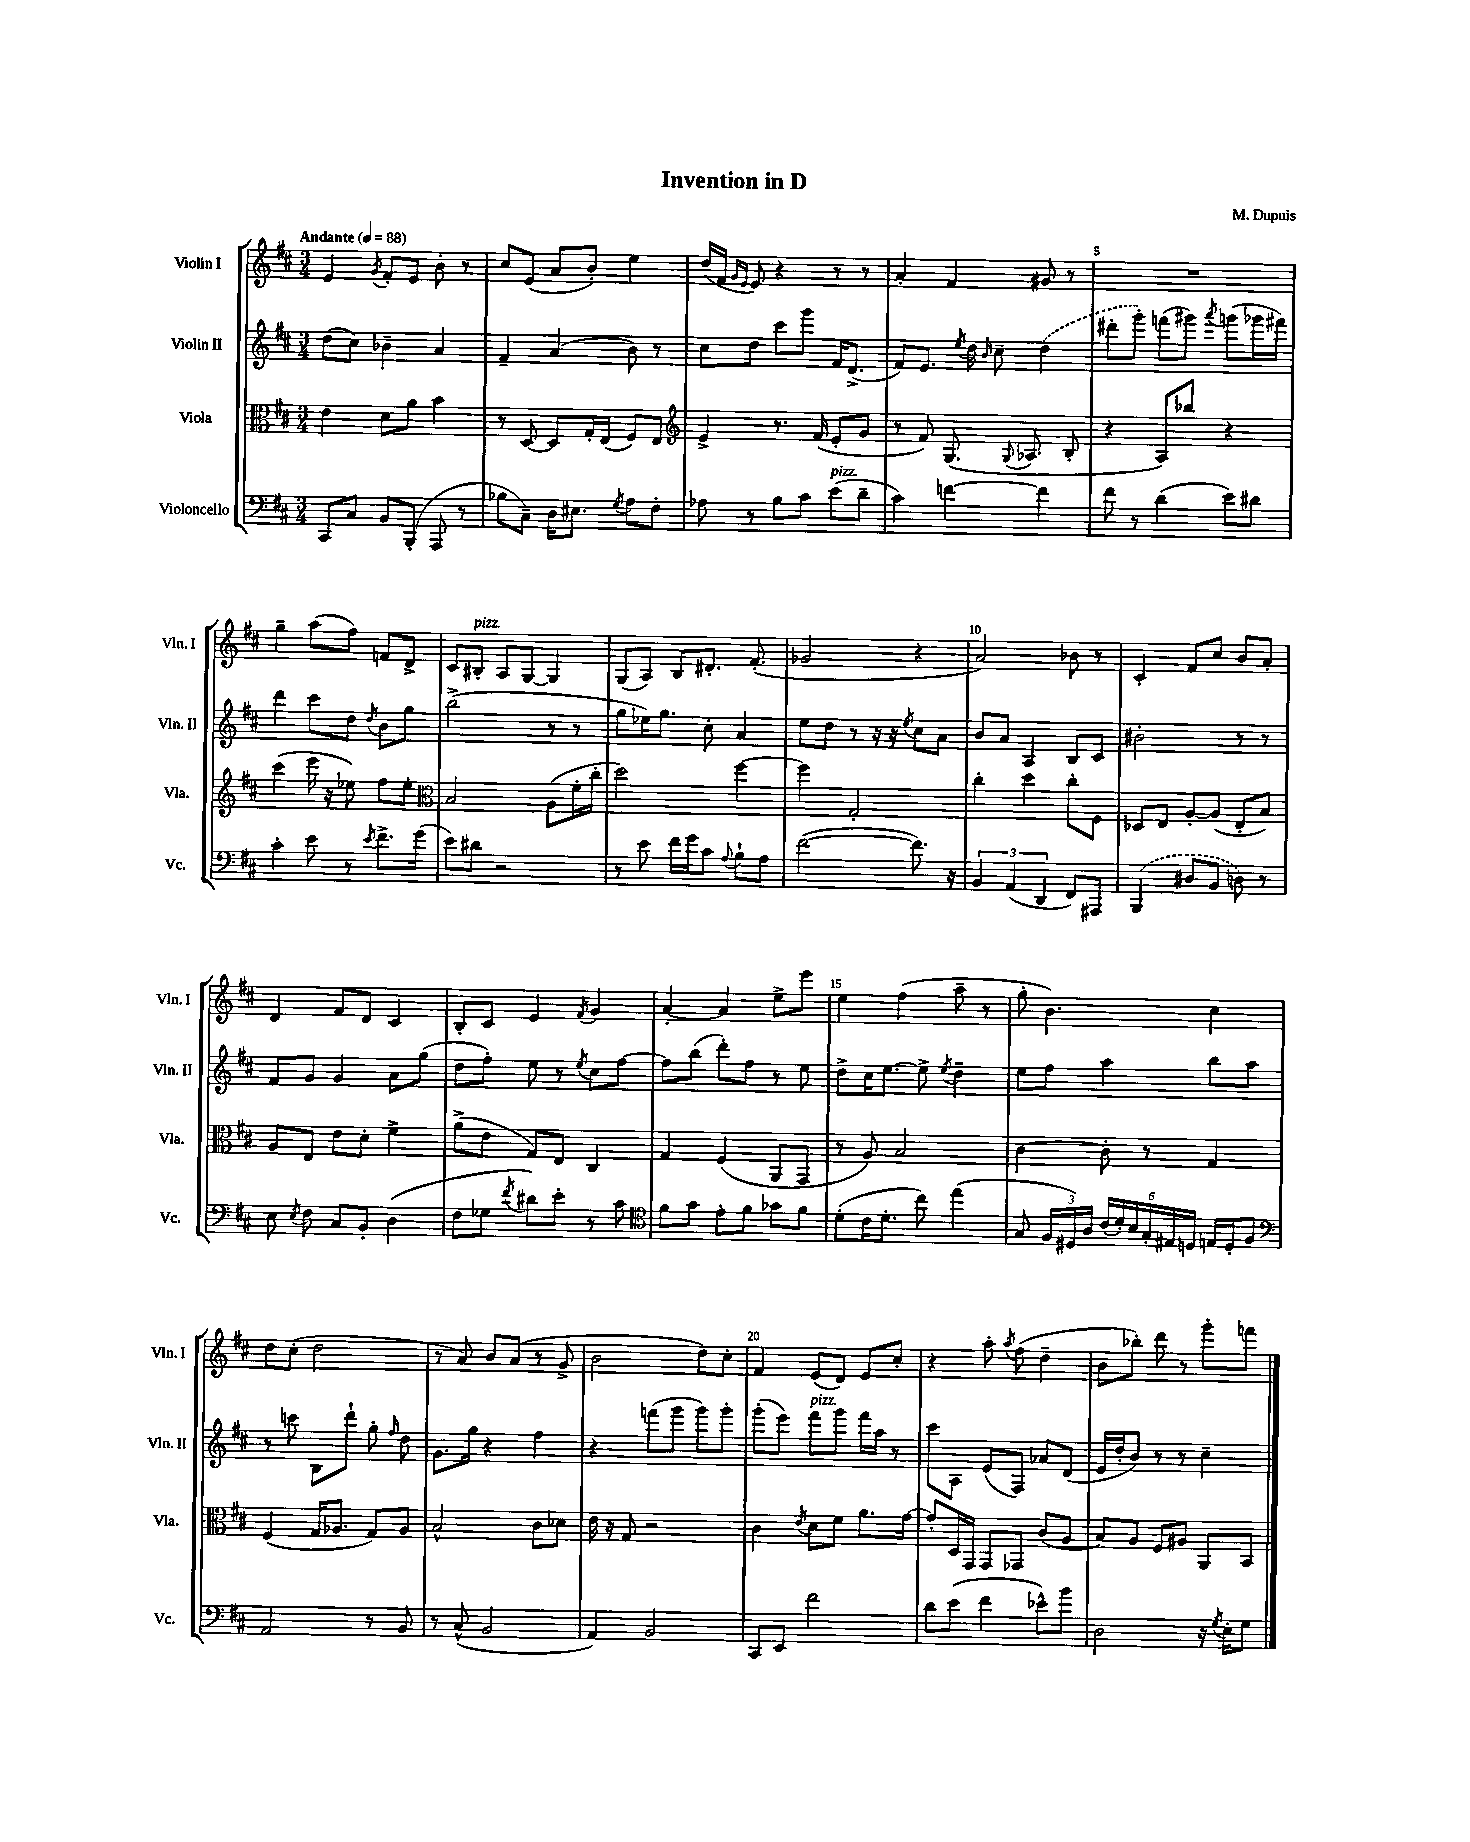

**kern	**kern	**kern	**kern
*staff4	*staff3	*staff2	*staff1
*clefF4	*clefC3	*clefG2	*clefG2
*k[f#c#]	*k[f#c#]	*k[f#c#]	*k[f#c#]
*M3/4	*M3/4	*M3/4	*M3/4
*MM88	*MM88	*MM88	*MM88
8CC#/L	4e\	(8dd\L	4e/
8C#/J	.	8cc#\J)	.
.	.	.	8qg/
8BB/L	8d\L	4b-~\	8f#'/L
(8BBB'/J	8a\J	.	8e/J
8AAA/	4b\	4a/	8b'\
8r	.	.	8r
=	=	=	=
8B-\L	8r	4f#~/	8cc#/L
8C#~\J)	[8D/	.	(8e/J
16D\LK	8D/]L	(4a/	8a/L
8.E#\J	.	.	.
.	16G'/L	.	8b'/J)
.	(16E/JJ	.	.
8qG/	.	.	.
8A\L	8F#/L)	8b\)	4ee\
8F#'\J	8E/J	8r	.
=	=	=	=
*	*clefG2	*	*
8A-\	4e^/	8cc#\L	(16dd/LL
.	.	.	16f#/JJ
.	.	.	16qqg/LL
.	.	.	16qqe/JJ
8r	.	8dd\J	8e/)
8B\L	8.r	8ccc#\L	4r
8c#\J	.	8ggg\J	.
.	(16f#/	.	.
(8e\L	8e'/L	16f#/LK	8r
.	.	(8.d^/J	.
8d~\J	8g/J	.	8r
=	=	=	=
4c#\)	8r	8f#/L)	4a'/
.	8f#/)	8.e/J	.
[4f\	(8.G/	.	4f#/
.	.	8qee/	.
.	.	16dd\	.
.	.	16qqb/	.
.	.	8cc#~\	.
.	8qqG/	.	.
.	8.A-/	.	.
4f\]	.	(4dd\	8g#/
.	8B'/	.	8r
=	=	=	=
8f#\	4r	8ddd#'\L	2.r
8r	.	8ggg'\J)	.
(4d\	8A/L)	(8fff\L	.
.	8bb-/J	8ggg#\J)	.
.	.	8qaaa/	.
8e\L)	4r	(8ggg\L	.
8d#\J	.	16ggg-\L	.
.	.	16fff#\JJ)	.
=	=	=	=
4c#'\	(4ccc#\	4ddd\	4gg~\
8e\	16eee\	8ccc#\L	(8aa\L
.	16r	.	.
8r	8ee-\)	8dd\J	8ff#\J)
8qe/	.	8qdd/	.
8.f#^\L	8ff#\L	8b\L	8f/L
.	8ee-'\J	8gg\J	8d^/J
(16g\Jk	.	.	.
=	=	=	=
*	*clefC3	*	*
8e\L)	2B/	(2bb^\	8c#/L
8d#\J	.	.	8B#'/J
2r	.	.	8A/L
.	.	.	[8G/J
.	(8A\L	8r	4G/]
.	16f#'\L	8r	.
.	16cc#'\JJ	.	.
=	=	=	=
8r	2dd\)	8gg\L	(8G/L
8e\	.	16ee-\K)	8A/J)
.	.	8.gg\J	.
16f#\LL	.	.	8B/L
16g\J	.	.	.
8c#\J	.	8cc#'\	8.d#'/J
8qqA/	.	.	.
8B`\L	[4ff#\	4a/	.
.	.	.	(8.f#'/
8A\J	.	.	.
=	=	=	=
([2f#\	4ff#\]	8ee\L	2g-/
.	.	8dd\J	.
.	2G'/	8r	.
.	.	16r	.
.	.	16r	.
.	.	8qee/	.
8.f#\])	.	8cc#\L	4r
.	.	8a\J	.
16r	.	.	.
=	=	=	=
6BB/	4cc#'\	8b/L	2a/)
.	.	8a/J	.
(6AA/	.	.	.
.	4dd\	4A/	.
6DD/	.	.	.
8FF#/L)	8cc#'\L	8B/L	8b-\
8AAA#/J	8F#\J	8c#/J	8r
=	=	=	=
(4BBB/	8D-/L	2b#'\	4c#'/
.	8E/J	.	.
8D#/L	[8A'/L	.	8f#/L
8BB/J	(8A/]J	.	8cc#/J
8D\)	8E'/L	8r	8b/L
8r	8B/J)	8r	8a'/J
=	=	=	=
8E\	8A/L	8f#/L	4d/
8qE/	.	.	.
8F#\	8E/J	8g/J	.
8C#/L	8e\L	4g/	8f#/L
8BB'/J	8d'\J	.	8d/J
(4D\	4f#^\	8a\L	4c#/
.	.	(8gg\J	.
=	=	=	=
8F#\L	(8a^\L	8dd\L	8B'/L
8G-\J	8e\J	8ff#'\J)	8c#/J
8qf#/	.	.	.
8d#\L)	8G/L)	8ee\	4e/
8e'\J	8E/J	8r	.
.	.	8qee/	8qf#/
8r	4C#/	8cc#\L	4g/
8c#\	.	[8ff#\J	.
=	=	=	=
*clefC4	*	*	*
8f#\L	4G/	8ff#\]L	[4a'/
8g\J	.	(8bb\J	.
8e'\L	(4F#/	8ddd'\L)	4a/]
8f#\J	.	8ff#\J	.
8g-\L	8AA/L	8r	8ee^\L
8f#\J	8GG/J	8ee\	8eee\J
=	=	=	=
(8d'\L	8r	8dd^\L	4ee\
16c#\K	8A/)	16cc#\K	.
8.d'\J	.	[8.ee\J	.
.	2B/	.	(4ff#\
8cc#\)	.	8ee^\]	.
.	.	8qee/	.
(4ee\	.	4dd~\	8aa~\
.	.	.	8r
=	=	=	=
8G/	[4c#\	8ee\L	8gg'\
24F#/LL	.	8ff#\J	4.b\)
24D#/)	.	.	.
24A/JJ	.	.	.
(24c#/LL	8c#'\]	4aa\	.
24d'/)	.	.	.
24B/	.	.	.
24G'/	8r	.	.
24E#/	.	.	.
24D/JJ	.	.	.
16E/LL	4G/	8bb\L	4cc#\
16D'/J	.	.	.
8F#/J	.	8aa\J	.
=	=	=	=
*clefF4	*	*	*
2AA/	(4F#/	8r	8dd\L
.	.	8ccc\	(8cc#'\J
.	16G/LK	8B\L	2dd\
.	8.A-/J	.	.
.	.	8ddd`\J	.
8r	8G/L)	8gg'\	.
.	.	16qqff#/	.
8BB/	8A-/J	8dd\	.
=	=	=	=
8r	2B^^/	8.g\L	8r
(8C#^^/	.	.	8a/)
.	.	16gg\Jk	.
2BB/	.	4r	8b/L
.	.	.	(8a/J
.	8c#\L	4ff#\	8r
.	8d-\J	.	8g^/
=	=	=	=
4AA/)	16e\	4r	2b\
.	16r	.	.
.	8G/	.	.
2BB/	2r	(8fff\L	.
.	.	8ggg\J	.
.	.	8ggg\L)	8dd\L)
.	.	8ggg'\J	8cc#'\J
=	=	=	=
8CC#/L	4c#\	(8ggg'\L	4f#/
8EE/J	.	8eee\J)	.
.	8qe/	.	.
2f#\	8d\L	8fff#\L	(8e/L
.	8f#\J	8ggg\J	8d/J)
.	8.a\L	16fff#\LL	8e/L
.	.	16aa\JJ	.
.	.	8r	8cc#'/J
.	[16g\Jk	.	.
=	=	=	=
8d\L	8g'/]L	8ccc#\L	4r
(8e\J	16D/L	8A\J	.
.	16GG/JJ	.	.
4f#\	8GG/L	(8e/L	8aa'\
.	.	.	8qaa/
.	8GG-/J	8F#/J)	(8ff#\
8e-^^\L)	(8c#/L	8a-/L	4dd~\
8b\J	8A/J	(8d/J	.
=	=	=	=
2D\	8B/L)	16e/LL	8b\L
.	.	16dd'/J	.
.	8A/J	8b/J)	8bb-'\J)
.	8F#/L	8r	8ddd\
.	8A#/J	8r	8r
16r	8AA/L	4cc#~\	8ggg'\L
8qG/	.	.	.
16E'\LK	.	.	.
8G\J	8BB/J	.	8fff\J
==	==	==	==
*-	*-	*-	*-
